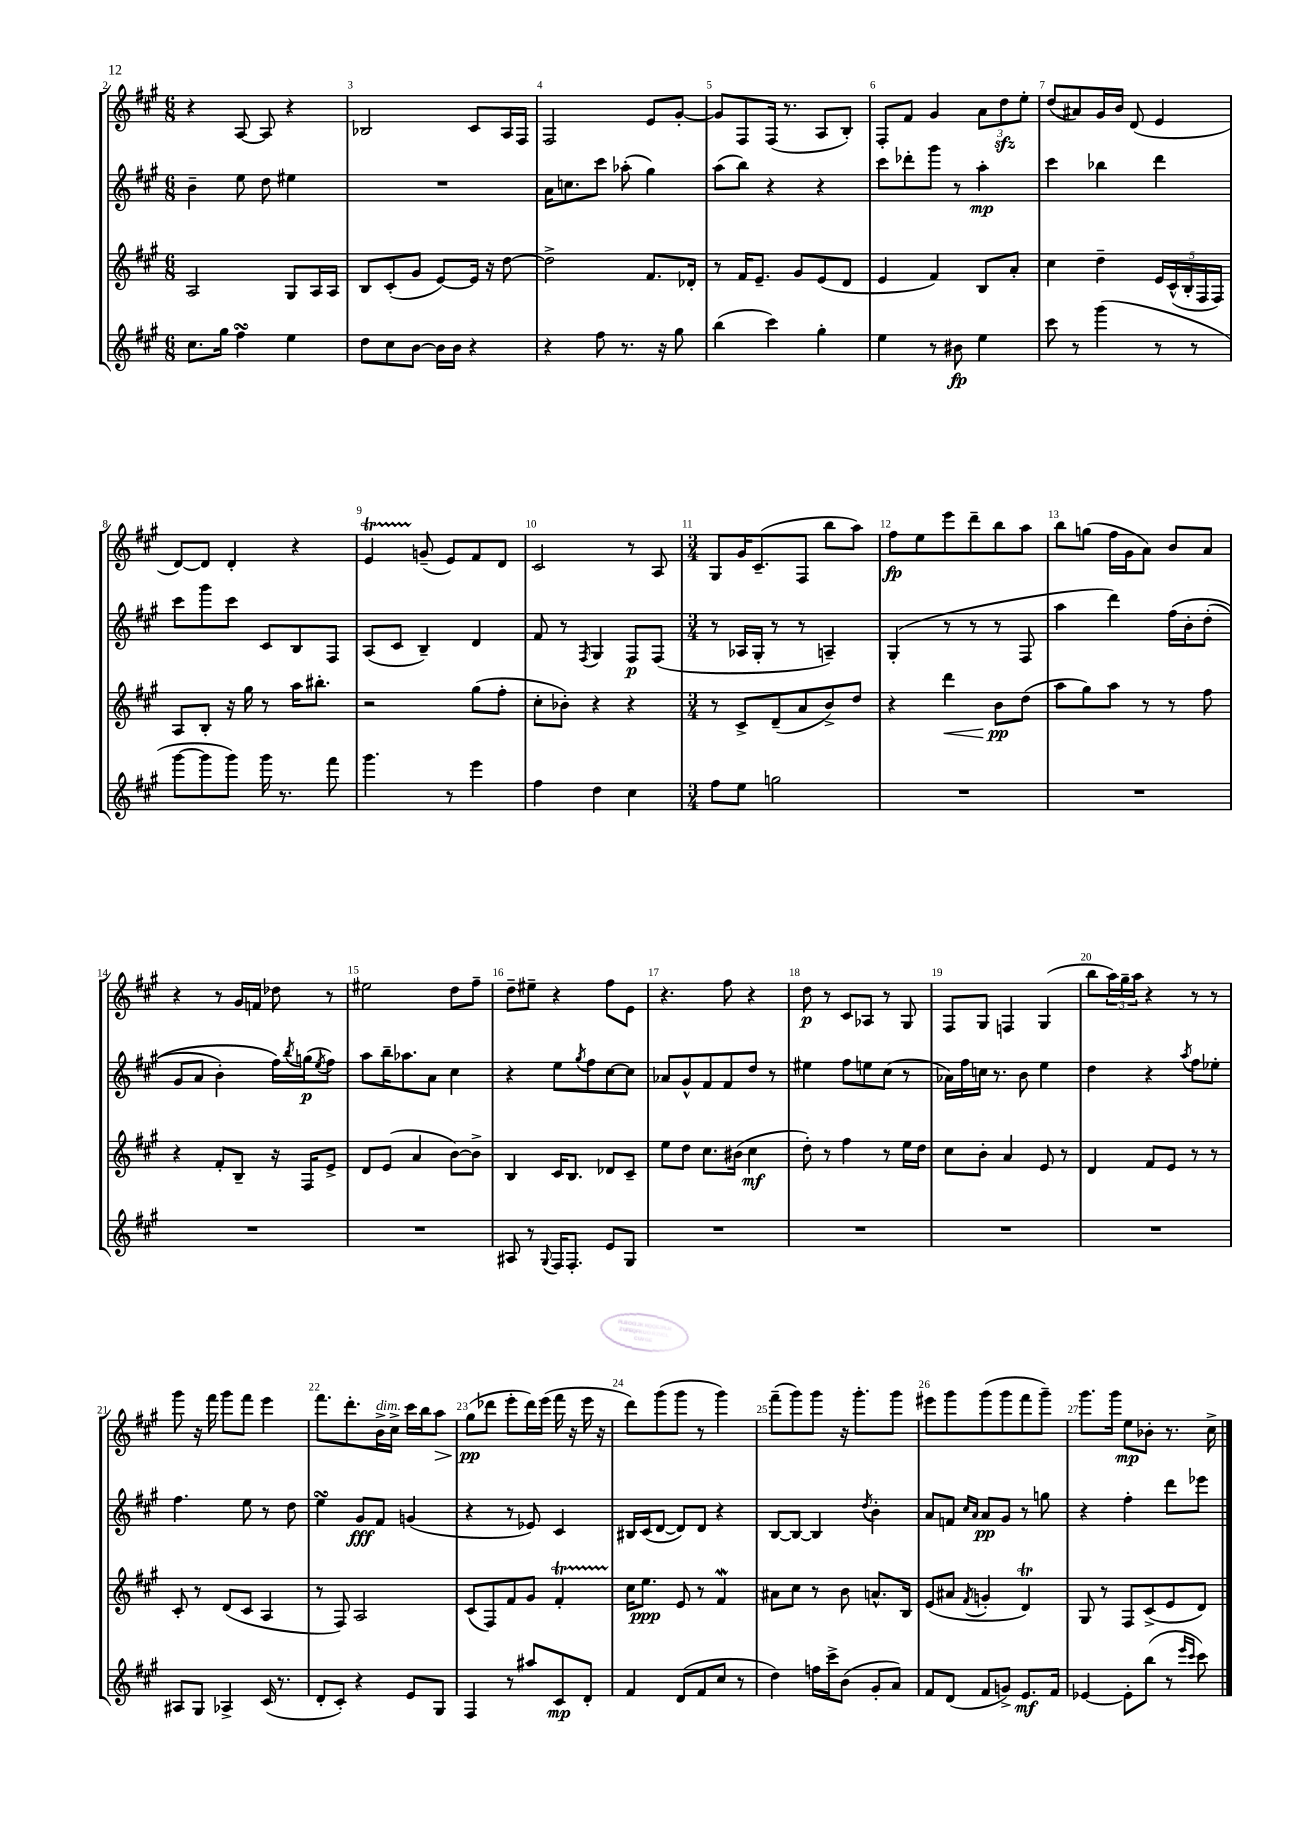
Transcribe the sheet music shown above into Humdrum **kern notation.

**kern	**dynam	**kern	**dynam	**kern	**dynam	**kern	**dynam
*part4	*part4	*part3	*part3	*part2	*part2	*part1	*part1
*staff4	*staff4	*staff3	*staff3	*staff2	*staff2	*staff1	*staff1
*clefG2	*	*clefG2	*	*clefG2	*	*clefG2	*
*k[f#c#g#]	*	*k[f#c#g#]	*	*k[f#c#g#]	*	*k[f#c#g#]	*
*M6/8	*	*M6/8	*	*M6/8	*	*M6/8	*
=2	=2	=2	=2	=2	=2	=2	=2
8.cc#\L	.	2A/	.	4b~\	.	4r	.
16gg#\Jk	.	.	.	.	.	.	.
4ff#sSSS\	.	.	.	8ee\	.	[8A/	.
.	.	.	.	8dd\	.	8A/]	.
4ee\	.	8G#/L	.	4ee#X\	.	4r	.
.	.	16A/L	.	.	.	.	.
.	.	16A/JJ	.	.	.	.	.
=3	=3	=3	=3	=3	=3	=3	=3
8dd\L	.	8B/L	.	2.r	.	2B-X/	.
8cc#\	.	(8c#'/	.	.	.	.	.
[8b\J	.	8g#/J	.	.	.	.	.
16b\LL]	.	[8e/L)	.	.	.	.	.
16b\JJ	.	.	.	.	.	.	.
4r	.	16e/Jk]	.	.	.	8c#/L	.
.	.	16r	.	.	.	.	.
.	.	[8dd\	.	.	.	16A/L	.
.	.	.	.	.	.	16F#/JJ	.
=4	=4	=4	=4	=4	=4	=4	=4
4r	.	2dd^\]	.	16a\KL	.	2F#/	.
.	.	.	.	8.ccn\	.	.	.
8ff#\	.	.	.	8ccc#\J	.	.	.
8.r	.	.	.	(8aa-X'\	.	.	.
.	.	8.f#/L	.	4gg#\)	.	8e/L	.
16r	.	.	.	.	.	.	.
8gg#\	.	.	.	.	.	[8g#'/J	.
.	.	16d-X'/Jk	.	.	.	.	.
=5	=5	=5	=5	=5	=5	=5	=5
(4bb\	.	8r	.	(8aa\L	.	8g#/L]	.
.	.	16f#/KL	.	8bb\J)	.	8F#/	.
.	.	8.e~/J	.	.	.	.	.
4ccc#\)	.	.	.	4r	.	(16F#/Jk	.
.	.	.	.	.	.	8.r	.
.	.	8g#/L	.	.	.	.	.
4gg#'\	.	(8e/	.	4r	.	8A/L	.
.	.	8d/J	.	.	.	8B'/J)	.
=6	=6	=6	=6	=6	=6	=6	=6
4ee\	.	4e/	.	8ccc#\L	.	8F#'/L	.
.	.	.	.	8ddd-X'\	.	8f#/J	.
8r	.	4f#/)	.	8ggg#\J	.	4g#/	.
8b#X\	fp	.	.	8r	.	.	.
4ee\	.	8B/L	.	4aa'\	mp	12a\L	.
.	.	.	.	.	.	12ddzz\	.
.	.	8a'/J	.	.	.	.	.
.	.	.	.	.	.	12ee'\J	.
=7	=7	=7	=7	=7	=7	=7	=7
8ccc#\	.	4cc#\	.	4ccc#\	.	(8dd/L	.
8r	.	.	.	.	.	8a#X/)	.
(4ggg#\	.	4dd~\	.	4bb-X\	.	16g#/L	.
.	.	.	.	.	.	16b/JJ	.
.	.	.	.	.	.	(8d/	.
8r	.	20e/LL	.	4ddd\	.	4e/	.
.	.	(20c#^^/	.	.	.	.	.
.	.	20B'/	.	.	.	.	.
8r	.	.	.	.	.	.	.
.	.	20F#/	.	.	.	.	.
.	.	20F#/JJ)	.	.	.	.	.
!!LO:LB:g=z
=8	=8	=8	=8	=8	=8	=8	=8
[8ggg#\L	.	8A/L	.	8ccc#\L	.	[8d/L)	.
8ggg#\]	.	8B'/J	.	8ggg#\	.	8d/J]	.
8ggg#\J)	.	16r	.	8ccc#\J	.	4d'/	.
.	.	16gg#\	.	.	.	.	.
16ggg#\	.	8r	.	8c#/L	.	.	.
8.r	.	.	.	.	.	.	.
.	.	16aa\KL	.	8B/	.	4r	.
.	.	8.bb#X'\J	.	.	.	.	.
8fff#\	.	.	.	8F#/J	.	.	.
=9	=9	=9	=9	=9	=9	=9	=9
4.ggg#\	.	2r	.	(8A/L	.	4eT/	.
.	.	.	.	8c#/J	.	.	.
.	.	.	.	4B~/)	.	(8gn~/	.
8r	.	.	.	.	.	8e/L)	.
4eee\	.	(8gg#\L	.	4d/	.	8f#/	.
.	.	8ff#'\J	.	.	.	8d/J	.
=10	=10	=10	=10	=10	=10	=10	=10
4ff#\	.	8cc#'\L	.	8f#/	.	2c#/	.
.	.	8b-X'\J)	.	8r	.	.	.
.	.	.	.	8qF#/	.	.	.
4dd\	.	4r	.	4G#/	.	.	.
4cc#\	.	4r	.	8F#/L	p	8r	.
.	.	.	.	(8F#/J	.	8A/	.
=11	=11	=11	=11	=11	=11	=11	=11
*M3/4	*	*M3/4	*	*M3/4	*	*M3/4	*
8ff#\L	.	8r	.	8r	.	8G#/L	.
8ee\J	.	8c#^/L	.	16A-X/LL	.	16g#/K	.
.	.	.	.	16G#'/JJ	.	(8.c#~/	.
2ggn\	.	(8d~/	.	8r	.	.	.
.	.	8a/	.	8r	.	8F#/J	.
.	.	8b^/)	.	4An~/)	.	8bb\L	.
.	.	8dd/J	.	.	.	8aa\J)	.
=12	=12	=12	=12	=12	=12	=12	=12
2.r	.	4r	.	(4G#'/	.	8ff#\L	fp
.	.	.	.	.	.	8ee\	.
!	!	!	!LO:HP:b	!	!	!	!
.	.	4ddd\	<	8r	.	8eee\	.
.	.	.	.	8r	.	8ddd~\	.
.	.	8b\L	pp	8r	.	8bb\	.
.	.	(8dd\J	[	8F#/	.	8aa\J	.
=13	=13	=13	=13	=13	=13	=13	=13
2.r	.	8aa\L	.	4aa\	.	8bb\L	.
.	.	8gg#\)	.	.	.	(8ggn\J	.
.	.	8aa\J	.	4ddd\)	.	16ff#\LL	.
.	.	.	.	.	.	16g#\J	.
.	.	8r	.	.	.	8a\J)	.
.	.	8r	.	(16ff#\LL	.	8b/L	.
.	.	.	.	16b'\J	.	.	.
.	.	8ff#\	.	(8dd'\J	.	8a/J	.
!!LO:LB:g=z
=14	=14	=14	=14	=14	=14	=14	=14
2.r	.	4r	.	8g#/L	.	4r	.
.	.	.	.	8a/J	.	.	.
.	.	8f#'/L	.	4b'\)	.	8r	.
.	.	8B~/J	.	.	.	16g#/LL	.
.	.	.	.	.	.	16fn/JJ	.
.	.	16r	.	16ff#\LL)	.	8dd-X\	.
.	.	.	.	8qbb/	.	.	.
.	.	16F#/KL	.	(16ggn\J	p	.	.
.	.	.	.	8qee/	.	.	.
.	.	8e^/J	.	8ff#\J)	.	8r	.
=15	=15	=15	=15	=15	=15	=15	=15
2.r	.	8d/L	.	8aa\L	.	2ee#X\	.
.	.	(8e/J	.	16bb~\K	.	.	.
.	.	.	.	8.aa-X\	.	.	.
.	.	4a/	.	.	.	.	.
.	.	.	.	8a\J	.	.	.
.	.	[8b\L)	.	4cc#\	.	8dd\L	.
.	.	8b^\J]	.	.	.	8ff#~\J	.
=16	=16	=16	=16	=16	=16	=16	=16
8A#X/	.	4B/	.	4r	.	8dd~\L	.
8r	.	.	.	.	.	8ee#X~\J	.
8qqG#/	.	.	.	.	.	.	.
16F#/KL	.	16c#/KL	.	8ee\L	.	4r	.
8.F#'/J	.	8.B/J	.	.	.	.	.
.	.	.	.	8qgg#/	.	.	.
.	.	.	.	8ff#\	.	.	.
8e/L	.	8d-X/L	.	[8cc#\	.	8ff#\L	.
8G#/J	.	8c#~/J	.	8cc#\J]	.	8e\J	.
=17	=17	=17	=17	=17	=17	=17	=17
2.r	.	8ee\L	.	8a-X/L	.	4.r	.
.	.	8dd\J	.	8g#^^/	.	.	.
.	.	8.cc#\L	.	8f#/	.	.	.
.	.	.	.	8f#/	.	8ff#\	.
.	.	(16b#X\Jk	.	.	.	.	.
.	.	4cc#\	mf	8dd/J	.	4r	.
.	.	.	.	8r	.	.	.
=18	=18	=18	=18	=18	=18	=18	=18
2.r	.	8dd'\)	.	4ee#X\	.	8dd\	p
.	.	8r	.	.	.	8r	.
.	.	4ff#\	.	8ff#\L	.	8c#/L	.
.	.	.	.	8een\	.	8A-X/J	.
.	.	8r	.	(8cc#\J	.	8r	.
.	.	16ee\LL	.	8r	.	8G#/	.
.	.	16dd\JJ	.	.	.	.	.
=19	=19	=19	=19	=19	=19	=19	=19
2.r	.	8cc#\L	.	16a-X\LL)	.	8F#/L	.
.	.	.	.	16ff#\	.	.	.
.	.	8b'\J	.	16ccn\JJ	.	8G#/J	.
.	.	.	.	8.r	.	.	.
.	.	4a/	.	.	.	4Fn/	.
.	.	.	.	8b\	.	.	.
.	.	8e/	.	4ee\	.	(4G#/	.
.	.	8r	.	.	.	.	.
=20	=20	=20	=20	=20	=20	=20	=20
2.r	.	4d/	.	4dd\	.	8bb\L	.
.	.	.	.	.	.	24aa\L)	.
.	.	.	.	.	.	24gg#~\	.
.	.	.	.	.	.	24aa\JJ	.
.	.	8f#/L	.	4r	.	4r	.
.	.	8e/J	.	.	.	.	.
.	.	.	.	8qaa/	.	.	.
.	.	8r	.	8ff#\L	.	8r	.
.	.	8r	.	8ee-X'\J	.	8r	.
!!LO:LB:g=z
=21	=21	=21	=21	=21	=21	=21	=21
8A#X/L	.	8c#'/	.	4.ff#\	.	8ggg#\	.
8G#/J	.	8r	.	.	.	16r	.
.	.	.	.	.	.	16fff#\	.
4A-X^/	.	(8d/L	.	.	.	8ggg#\L	.
.	.	8c#/J	.	8ee\	.	8fff#\J	.
(16c#/	.	4A/	.	8r	.	4eee\	.
8.r	.	.	.	.	.	.	.
.	.	.	.	8dd\	.	.	.
=22	=22	=22	=22	=22	=22	=22	=22
8d'/L	.	8r	.	4eesSSS\	.	8.fff#\L	.
8c#'/J)	.	8F#/)	.	.	.	.	.
.	.	.	.	.	.	8.ddd'\	.
4r	.	2A/	.	8g#/L	fff	.	.
!	!	!	!	!	!	!LO:TX:a:i:t=dim.	!
.	.	.	.	8f#/J	.	16b^\L	.
.	.	.	.	.	.	16cc#^\JJ	.
8e/L	.	.	.	(4gn/	.	16ccc#\LL	.
.	.	.	.	.	.	16bb\J	.
!	!	!	!	!	!	!	!LO:HP:b
8G#/J	.	.	.	.	.	8aa\J	>
=23	=23	=23	=23	=23	=23	=23	=23
4F#/	.	(8c#/L	.	4r	.	(8gg#\L	pp
.	.	8F#/)	.	.	.	8ddd-X\J	]
8r	.	8f#/	.	8r	.	8eee'\L	.
8aa#X/L	.	8g#/J	.	8e-X/)	.	16ddd-\L)	.
.	.	.	.	.	.	(16eee\JJ	.
8c#/	mp	4f#T'/	.	4c#/	.	16fff#\	.
.	.	.	.	.	.	16r	.
8d'/J	.	.	.	.	.	16eee\	.
.	.	.	.	.	.	16r	.
=24	=24	=24	=24	=24	=24	=24	=24
4f#/	.	16cc#\KL	.	16B#X/LL	.	8ddd\L)	.
.	.	8.ee\J	ppp	(16c#/J	.	.	.
.	.	.	.	[8d/J	.	(8ggg#\	.
(8d/L	.	8e/	.	8d/L])	.	8ggg#\J	.
8f#/	.	8r	.	8d/J	.	8r	.
8cc#/J	.	4f#W/	.	4r	.	4ggg#\)	.
8r	.	.	.	.	.	.	.
=25	=25	=25	=25	=25	=25	=25	=25
4dd\)	.	8a#X\L	.	[8B/L	.	(8fff#~\L	.
.	.	8cc#\J	.	8B/J_	.	8ggg#\)	.
16ffn\LL	.	8r	.	4B/]	.	8ggg#\J	.
16ccc#^\J	.	.	.	.	.	.	.
(8b\J	.	8b\	.	.	.	16r	.
.	.	.	.	.	.	8.ggg#'\L	.
.	.	.	.	8qdd/	.	.	.
8g#'/L	.	8.an^^/L	.	4b'\	.	.	.
8a/J)	.	.	.	.	.	8ggg#\J	.
.	.	16B/Jk	.	.	.	.	.
=26	=26	=26	=26	=26	=26	=26	=26
8f#/L	.	(8e/L	.	8a/L	.	8eee#X\L	.
(8d/J	.	8a#X/J	.	8fn/J	.	8ggg#\	.
.	.	.	.	16qqcc#/LL	.	.	.
.	.	8qf#/	.	16qqa/JJ	.	.	.
8f#/L	.	4gn'/	.	8a/L	pp	(8ggg#\	.
8gn^/J)	.	.	.	8g#/J	.	8ggg#\	.
8.e/L	mf	4dT/)	.	8r	.	8fff#\	.
.	.	.	.	8ggn\	.	8ggg#~\J)	.
16f#/Jk	.	.	.	.	.	.	.
=27	=27	=27	=27	=27	=27	=27	=27
[4e-X/	.	8G#/	.	4r	.	8.ggg#\L	.
.	.	8r	.	.	.	.	.
.	.	.	.	.	.	16ggg#\Jk	.
8e-'\L]	.	8F#/L	.	4ff#'\	.	8ee\L	mp
(8bb\J	.	(8c#^/	.	.	.	8b-X'\J	.
8r	.	8e/	.	8ddd\L	.	8.r	.
16qqeee/LL	.	.	.	.	.	.	.
16qqccc#/JJ	.	.	.	.	.	.	.
8ccc#\)	.	8d/J)	.	8eee-X\J	.	.	.
.	.	.	.	.	.	16cc#^\	.
==	==	==	==	==	==	==	==
*-	*-	*-	*-	*-	*-	*-	*-
